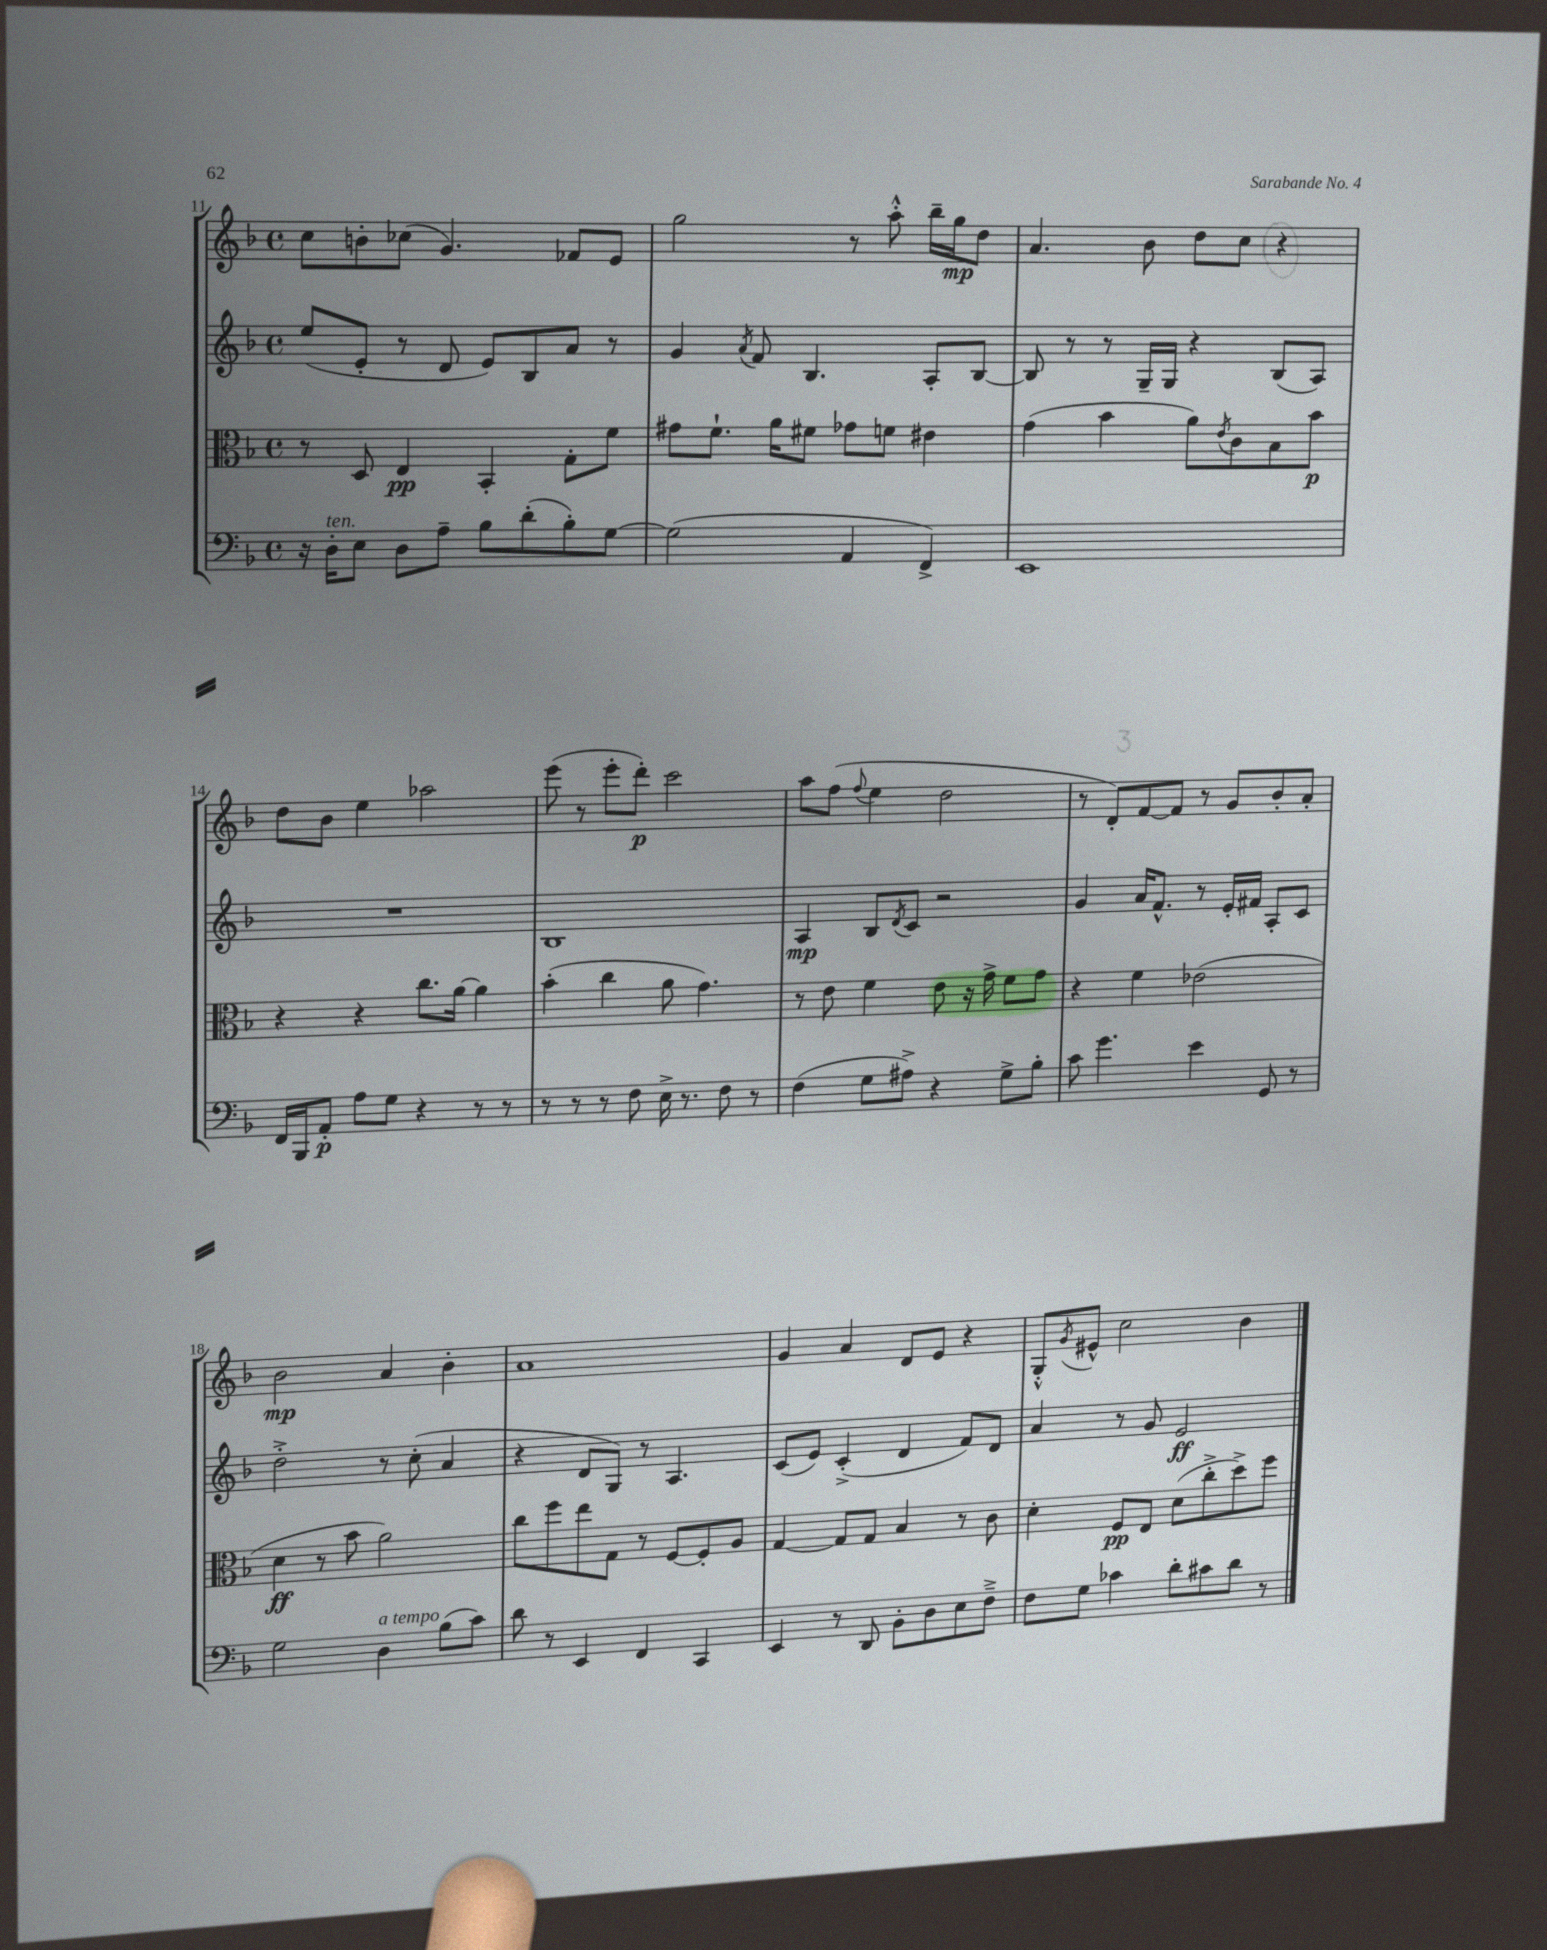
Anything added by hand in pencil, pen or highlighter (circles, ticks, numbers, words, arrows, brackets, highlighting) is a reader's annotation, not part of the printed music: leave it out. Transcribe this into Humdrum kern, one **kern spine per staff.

**kern	**kern	**kern	**kern
*staff4	*staff3	*staff2	*staff1
*clefF4	*clefC3	*clefG2	*clefG2
*k[b-]	*k[b-]	*k[b-]	*k[b-]
*M4/4	*M4/4	*M4/4	*M4/4
*met(c)	*met(c)	*met(c)	*met(c)
16r	8r	(8ee	8cc
16D'	.	.	.
8E	8D	8e'	8b'
8D	4E	8r	(8cc-
8A~	.	8d	4.g)
8B-	4BB-'	8e)	.
(8d'	.	8B-	.
8B-')	8G'	8a	8f-
[8G	8f	8r	8e
=	=	=	=
(2G]	8g#	4g	2gg
.	8.f`	.	.
.	.	8qa	.
.	.	8f	.
.	16a	.	.
.	8f#	4.B-	.
4AA	8g-	.	8r
.	8f	.	8aa'^^
4FF^)	4e#	8A'	16bb-~
.	.	.	16gg
.	.	[8B-	8dd
=	=	=	=
1EE	(4g	8B-]	4.a
.	.	8r	.
.	4b-	8r	.
.	.	16G~	8b-
.	.	16G	.
.	8a)	4r	8dd
.	8qe	.	.
.	8c	.	8cc
.	8B-	(8B-	4r
.	8b-	8A)	.
=	=	=	=
16FF	4r	1r	8dd
16BBB-	.	.	.
8AA'	.	.	8b-
8A	4r	.	4ee
8G	.	.	.
4r	8.cc	.	2aa-
.	[16a	.	.
8r	4a]	.	.
8r	.	.	.
=	=	=	=
8r	(4b-'	1B-	(8eee
8r	.	.	8r
8r	4cc	.	8eee'
8F	.	.	8ddd')
16E^	8a	.	2ccc
8.r	.	.	.
.	4.g)	.	.
8F	.	.	.
8r	.	.	.
=	=	=	=
(4F	8r	4A	8aa
.	8e	.	(8ff
.	.	.	8qqff
8G	4f	8B-	4ee
.	.	8qd	.
8A#^)	.	8c	.
4r	8e	2r	2dd
.	16r	.	.
.	16g^	.	.
8G^	8f	.	.
8B-'	8g	.	.
=	=	=	=
8c	4r	4g	8r
4.g	.	.	8d')
.	4f	16a	[8f
.	.	8.f^^	.
.	.	.	8f]
4e	(2e-	8r	8r
.	.	16e'	8g
.	.	16f#	.
8GG	.	8A'	8b-'
8r	.	8c	8a'
=	=	=	=
2G	4d	2dd'^	2b-
.	8r	.	.
.	8b-	.	.
4D	2a)	8r	4a
.	.	(8cc'	.
(8B-	.	4a	4b-'
8c)	.	.	.
=	=	=	=
8d	8cc	4r	1a
8r	8ff	.	.
4EE	8ee	8d	.
.	8G	8G)	.
4FF	8r	8r	.
.	[8F	4.A	.
4CC	8F']	.	.
.	8A	.	.
=	=	=	=
4EE	[4G	(8c	4g
.	.	8e)	.
8r	8G]	(4c'^	4a
8DD	8G	.	.
8BB-'	4B-	4d	8d
8D	.	.	8e
8E	8r	8f)	4r
8F~^	8c	8d	.
=	=	=	=
8F	4d'	4a	8G'^^
.	.	.	8qg
8G	.	.	8e#^^
4c-	8F	8r	2cc
.	8E	8g	.
8d'	(8d	2e	.
8c#	8cc'^	.	.
8d	8dd^)	.	4b-
8r	8ff	.	.
==	==	==	==
*-	*-	*-	*-
